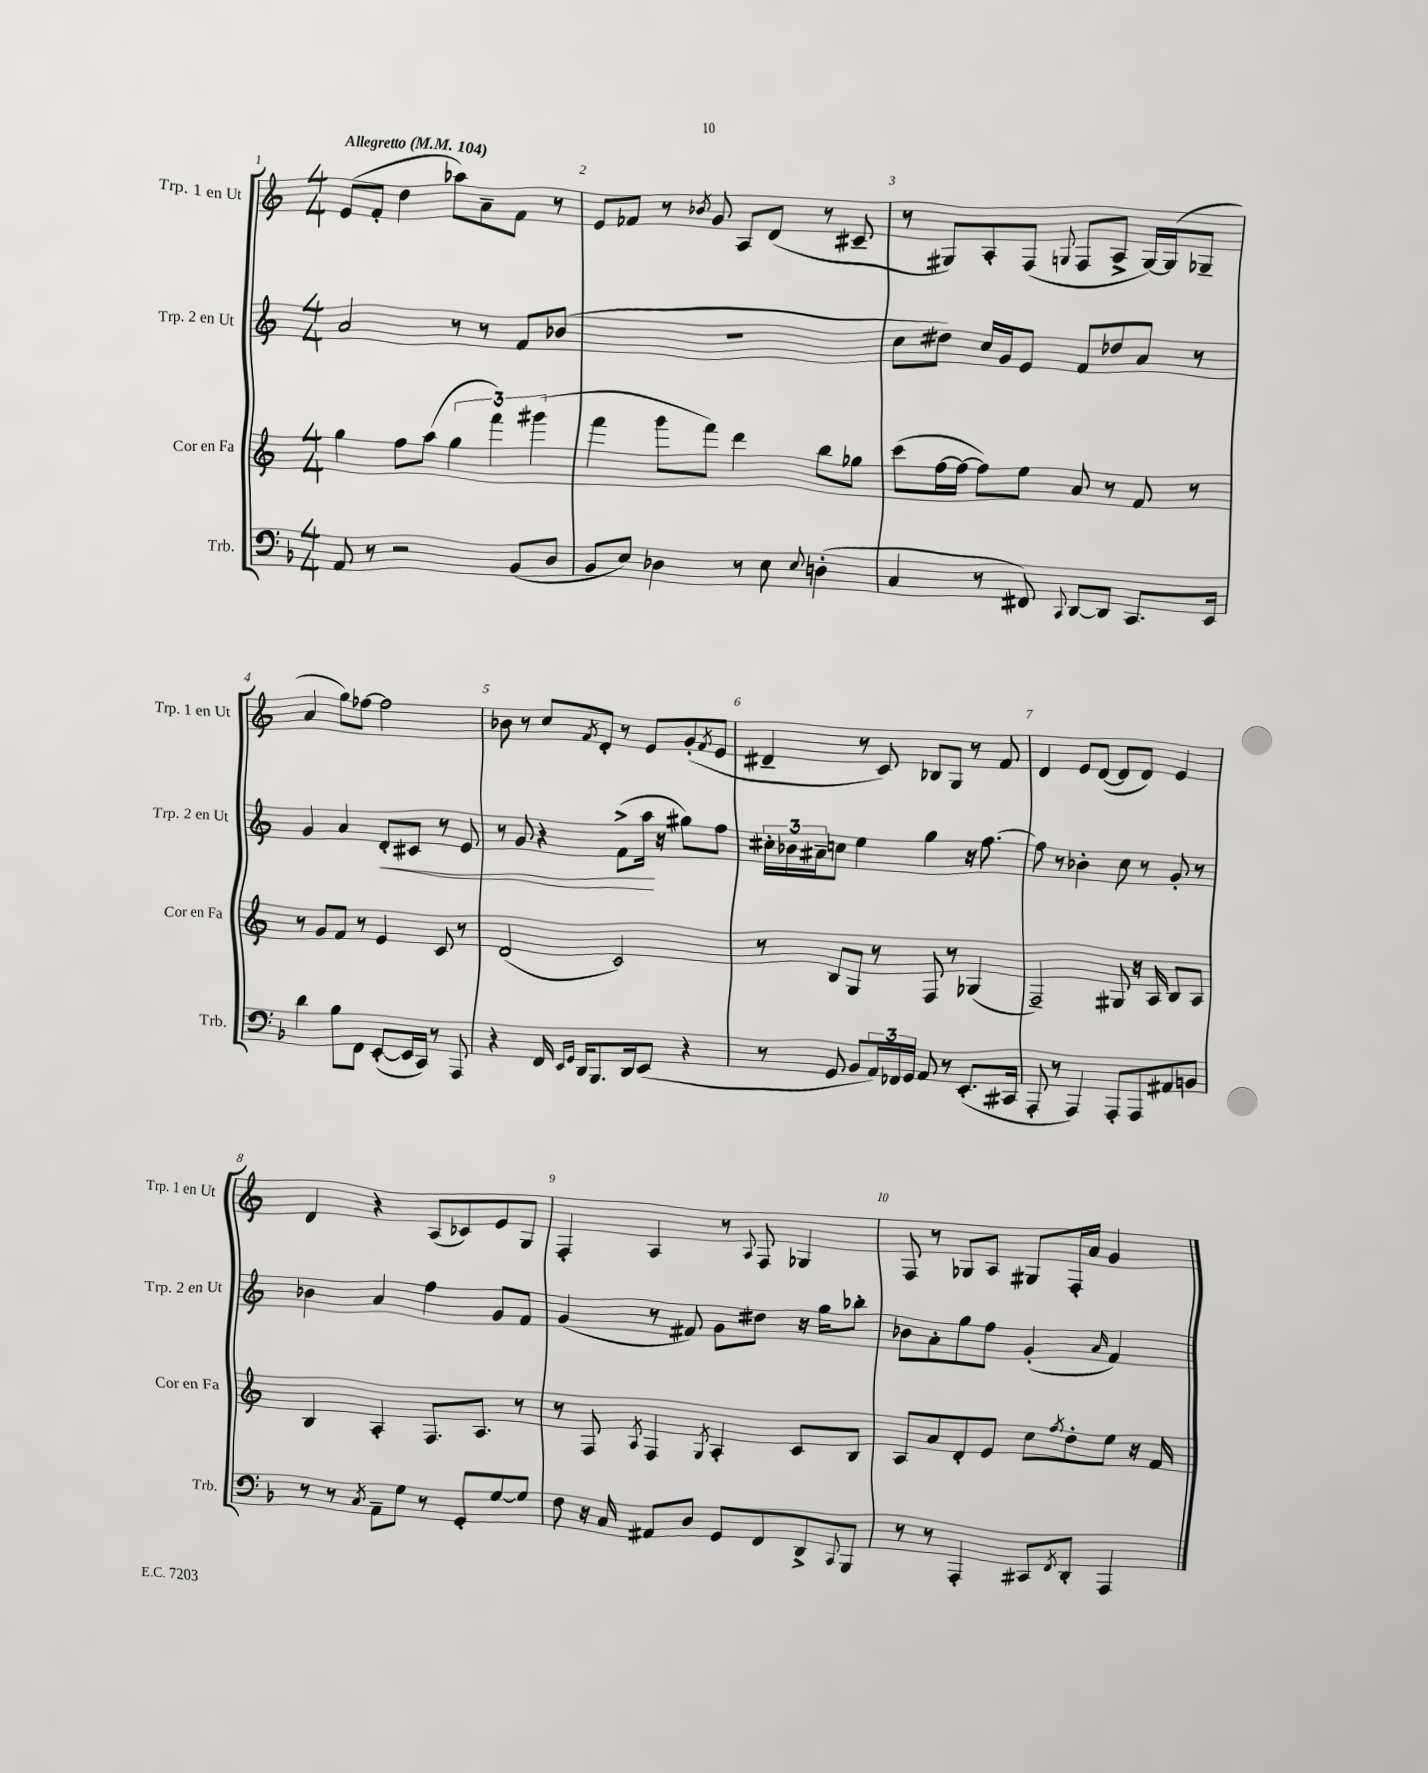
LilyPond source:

<<
\new StaffGroup <<
\new Staff = "s0" \with { instrumentName = "Trp. 1 en Ut" shortInstrumentName = "Trp. 1 en Ut" } {
    \clef treble \key c \major \numericTimeSignature \time 4/4 \tempo "Allegretto" 4 = 104
    e'8( f'8-. d''4 aes''8) a'8-- f'8 r8 |
    e'8 fes'8 r8 \acciaccatura { bes'8 } g'8 a8 d'8( r8 cis'8-- |
    r8 gis8) a8-. f8( \appoggiatura { g8 } f8 a8-> g16~) g16( ges8-- |
    a'4 g''8) fes''8~ fes''2 |
    bes'8 r8 c''8 \acciaccatura { f'8 } d'8-. r8 e'8 g'8-.( \acciaccatura { f'8 } e'8 |
    dis'4-- r8 c'8) bes8 g8 r8 f'8 |
    d'4 e'8 d'8~( d'8 d'8) e'4 |
    d'4 r4 a8( ces'8) e'8 g8 |
    f4-. a4 r8 \appoggiatura { a8 } f8 ges4 |
    f8 r8 ges8 a8 gis8 f16-. a'16 g'4 \bar "|." |
}
\new Staff = "s1" \with { instrumentName = "Trp. 2 en Ut" shortInstrumentName = "Trp. 2 en Ut" } {
    \clef treble \key c \major \numericTimeSignature \time 4/4
    a'2 r8 r8 f'8 bes'8( |
    R1 |
    c''8 dis''8) c''16 g'16 e'8 f'8 des''8 a'8 r8 |
    g'4 a'4 d'8-.\< cis'8 r8 e'8 |
    r8 g'8 r4 f'8->( a''16\! r16 gis''8) f''8 |
    \tuplet 3/2 { cis''16-. bes'16 ais'16-- } c''8 e''4 g''4 r16 f''8.~ |
    f''8 r8 bes'4-. c''8 r8 g'8-. r8 |
    bes'4 a'4 f''4 g'8 f'8 |
    g'4( r8 fis'8) g'8 dis''8 r16 g''16 bes''8-. |
    bes'8 a'8-. g''8 f''8 g'4-.( \grace { a'16 } f'4) \bar "|." |
}
\new Staff = "s2" \with { instrumentName = "Cor en Fa" shortInstrumentName = "Cor en Fa" } {
    \clef treble \key c \major \numericTimeSignature \time 4/4
    g''4 f''8 a''8( \tuplet 3/2 { g''4 f'''4) gis'''4( } |
    f'''4 g'''8 f'''8) d'''4 b''8 ges''8 |
    c'''8( f''16~ f''16~ f''8) e''8 a'8 r8 f'8 r8 |
    r8 g'8 f'8 r8 e'4 c'8 r8 |
    d'2( c'2) |
    r8 b8 g8 r8 f8 r8 ges4( |
    f2--) gis8 r16 a16 b8 a8 |
    b4 a4-. f8. a8. r8 |
    r8 f8 \acciaccatura { a8 } f4 \acciaccatura { g8 } a4-. c'8 b8 |
    a8 a'8 d'8-. e'8 c''8 \acciaccatura { f''8 } d''8-. e''8 r16 f'16 \bar "|." |
}
\new Staff = "s3" \with { instrumentName = "Trb." shortInstrumentName = "Trb." } {
    \clef bass \key f \major \numericTimeSignature \time 4/4
    a,8 r8 r2 bes,8( d8 |
    bes,8 e8) des4 r8 e8 \appoggiatura { e8 } d4-.( |
    c4 r8 fis,8) \appoggiatura { c,8 } d,8~ d,8 c,8. e,16 |
    d'4 bes8 f,8 e,8~-.( e,16 c,16) r8 a,,8 |
    r4 f,16 \grace { e,16 g,16 } d,16 bes,,8. d,16 e,8( r4 |
    r8 g,8 bes,8 \tuplet 3/2 { a,16) fes,16 g,16 } a,8 r8 e,8.-.( cis,16 |
    a,,8-. r8 a,,4) a,,8-. a,,8 ais,8 b,8 |
    r8 r8 \acciaccatura { c8 } a,8-- g8 r8 g,8-. g8~ g8 |
    f8 r16 c16 ais,8 d8 g,8 f,8 d,8-> \appoggiatura { c,8 } bes,,8 |
    r8 r8 a,,4-. cis,8 \acciaccatura { f,8 } d,8-. a,,4 \bar "|." |
}
>>
>>
\layout { \context { \Score \override BarNumber.break-visibility = ##(#f #t #t) barNumberVisibility = #all-bar-numbers-visible } }
